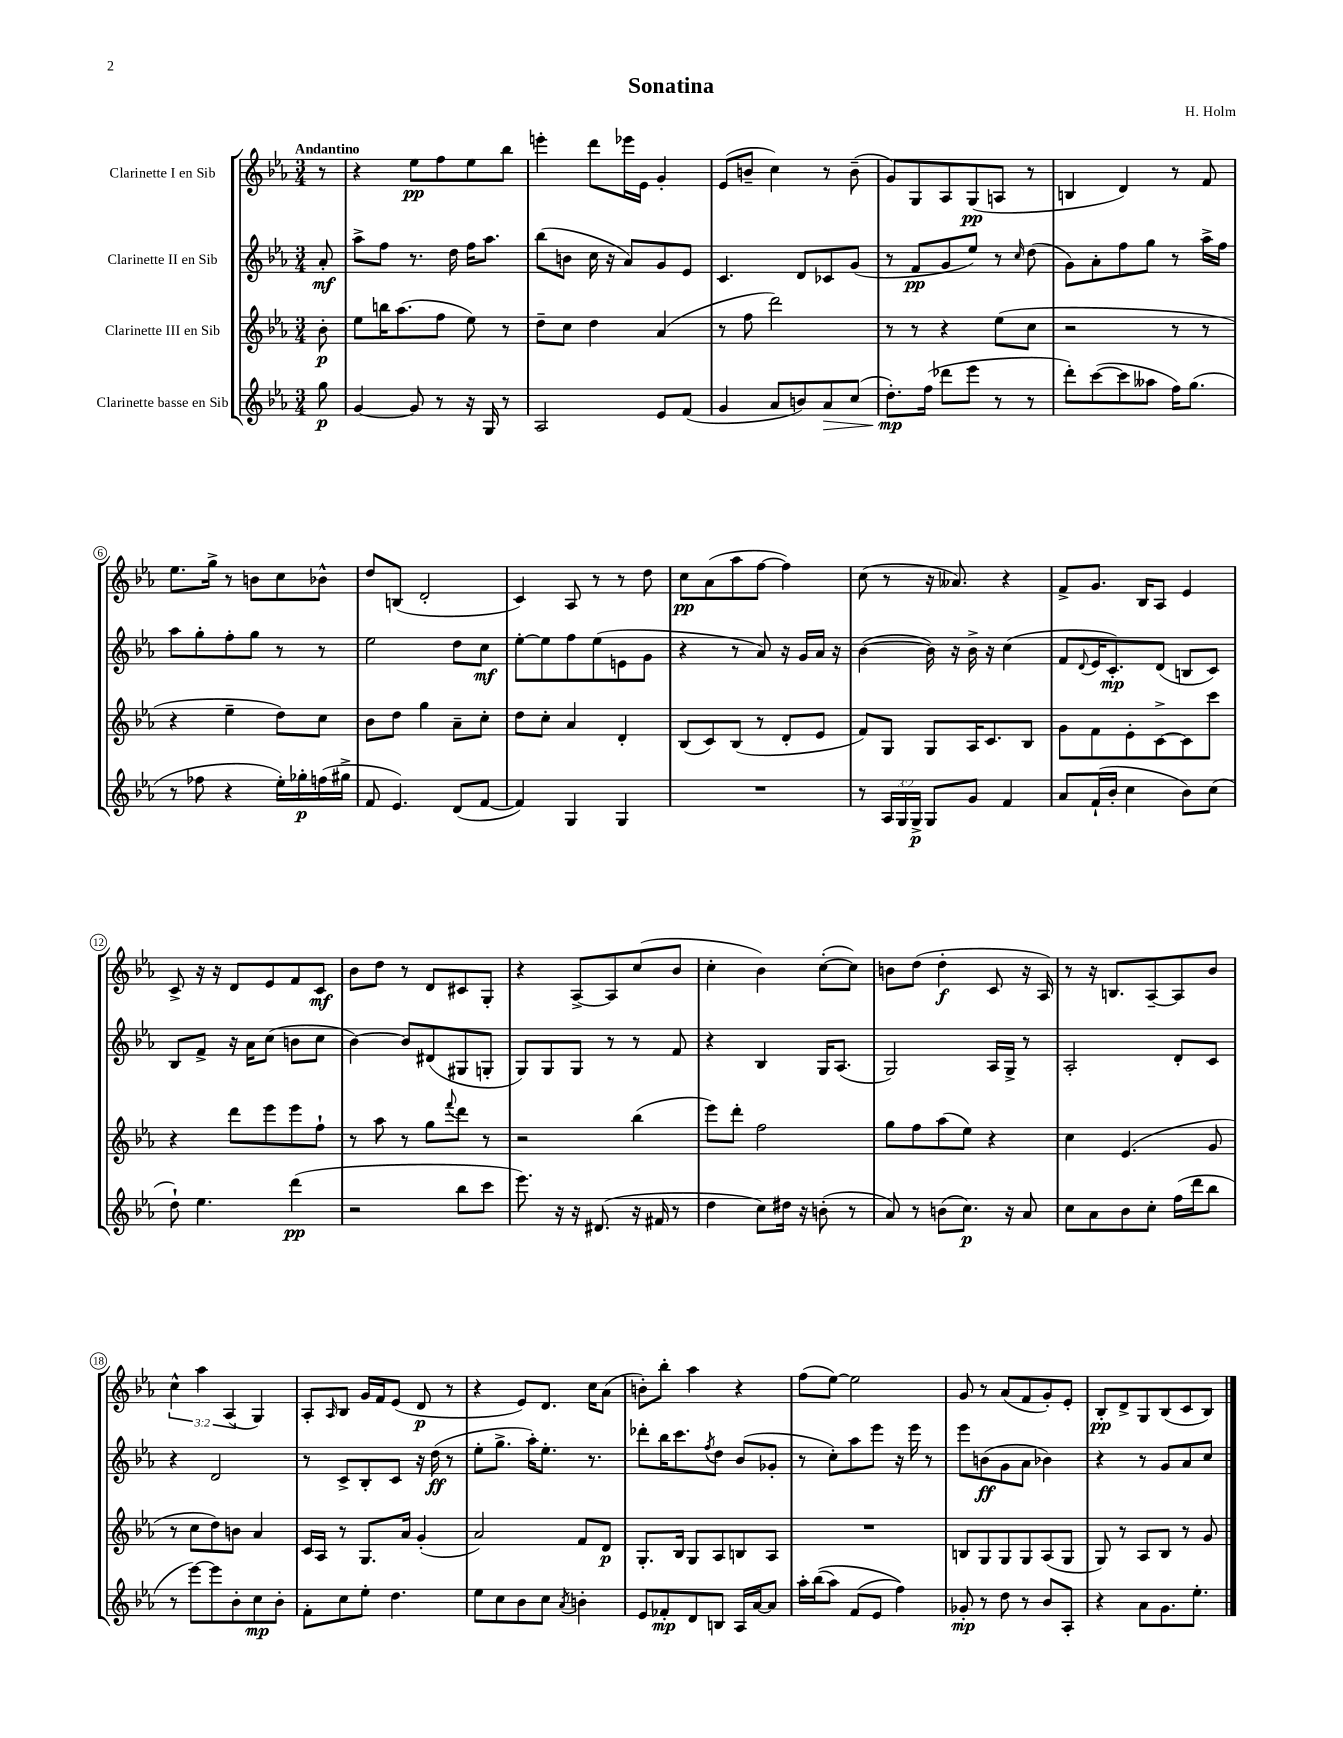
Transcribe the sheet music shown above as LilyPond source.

\header { title = "Sonatina" composer = "H. Holm" }
<<
\new StaffGroup <<
\new Staff = "s0" \with { instrumentName = "Clarinette I en Sib" } {
    \clef treble \key ees \major \numericTimeSignature \time 3/4 \override Staff.TupletNumber.text = #tuplet-number::calc-fraction-text \partial 8 \tempo "Andantino"
    r8 |
    r4 ees''8\pp f''8 ees''8 bes''8 |
    e'''4-. d'''8 ees'''16 ees'16 g'4-. |
    ees'8( b'8-- c''4) r8 b'8--( |
    g'8) g8 aes8 g8\pp( a8 r8 |
    b4 d'4) r8 f'8 |
    ees''8. g''16-> r8 b'8 c''8 bes'8-^ |
    d''8 b8( d'2-. |
    c'4) aes8 r8 r8 d''8 |
    c''8\pp aes'8( aes''8 f''8~ f''4) |
    c''8( r8 r16 aeses'8.) r4 |
    f'8-> g'8. bes16 aes8 ees'4 |
    c'8-> r16 r16 d'8 ees'8 f'8 c'8\mf |
    bes'8 d''8 r8 d'8 cis'8 g8-. |
    r4 aes8~-> aes8 c''8( bes'8 |
    c''4-. bes'4) c''8~-.( c''8) |
    b'8 d''8( d''4-.\f c'8 r16 aes16) |
    r8 r16 b8. aes8~-- aes8 bes'8 |
    \tuplet 3/2 { c''4-^ aes''4 aes4( } g4) |
    aes8-. \grace { aes16 } bes8 g'16 f'16 ees'8( d'8\p r8 |
    r4 ees'8) d'8. c''16 aes'8( |
    b'8-.) bes''8-. aes''4 r4 |
    f''8( ees''8~) ees''2 |
    g'8 r8 aes'8( f'8 g'8-.) ees'8-. |
    bes8-.\pp d'8-> g8 bes8( c'8 bes8) \bar "|." |
}
\new Staff = "s1" \with { instrumentName = "Clarinette II en Sib" } {
    \clef treble \key ees \major \numericTimeSignature \time 3/4 \partial 8
    aes'8-.\mf |
    aes''8-> f''8 r8. d''16 f''16 aes''8. |
    bes''8( b'8 c''16 r16 aes'8) g'8 ees'8 |
    c'4. d'8 ces'8 g'8( |
    r8 f'8\pp g'8 ees''8) r8 \grace { c''16 } d''8( |
    g'8) aes'8-. f''8 g''8 r8 aes''16-> f''16 |
    aes''8 g''8-. f''8-. g''8 r8 r8 |
    ees''2 d''8 c''8\mf |
    ees''8~-. ees''8 f''8 ees''8( e'8 g'8 |
    r4 r8 aes'8) r16 g'16 aes'16 r16 |
    bes'4~( bes'16) r16 bes'16-> r16 c''4( |
    f'8 \appoggiatura { d'8 } ees'16 c'8.-.\mp) d'8( b8 c'8) |
    bes8 f'8-> r16 aes'16 c''8( b'8 c''8 |
    bes'4~) bes'8 dis'8( gis8 g8-. |
    g8) g8 g8 r8 r8 f'8 |
    r4 bes4 g16 aes8.( |
    g2) aes16 g16-> r8 |
    aes2-. d'8-. c'8 |
    r4 d'2 |
    r8 c'8-> bes8-. c'8 r16 d''16\ff( r8 |
    ees''8-. g''8.-> aes''16-.) ees''8.-. r8. |
    des'''8-. bes''16 c'''8. \acciaccatura { f''8 } d''8 bes'8( ges'8-. |
    r8 c''8-.) aes''8 ees'''8 r16 ees'''16 r8 |
    ees'''8 b'8\ff( g'8 aes'8 bes'4) |
    r4 r8 g'8 aes'8 c''8 \bar "|." |
}
\new Staff = "s2" \with { instrumentName = "Clarinette III en Sib" } {
    \clef treble \key ees \major \numericTimeSignature \time 3/4 \partial 8
    bes'8-.\p |
    ees''8 b''16 aes''8.( f''8 ees''8) r8 |
    d''8-- c''8 d''4 aes'4( |
    r8 f''8 d'''2) |
    r8 r8 r4 ees''8( c''8 |
    r2 r8 r8 |
    r4 ees''4-- d''8) c''8 |
    bes'8 d''8 g''4 aes'8-- c''8-. |
    d''8 c''8-. aes'4 d'4-. |
    bes8( c'8) bes8( r8 d'8-. ees'8 |
    f'8) g8 g8 aes16 c'8. bes8 |
    g'8 f'8 ees'8-. c'8~-> c'8 c'''8 |
    r4 d'''8 ees'''8 ees'''8 f''8-! |
    r8 aes''8 r8 g''8 \appoggiatura { f'''8 } d'''8 r8 |
    r2 bes''4( |
    ees'''8) d'''8-. f''2 |
    g''8 f''8 aes''8( ees''8) r4 |
    c''4 ees'4.( g'8 |
    r8 c''8 d''8) b'8 aes'4 |
    c'16 aes16 r8 g8. aes'16 g'4-.( |
    aes'2) f'8 d'8\p |
    g8.-. bes16 g8 aes8 b8 aes8 |
    R2. |
    b8 g8 g8 g8 aes8( g8 |
    g8) r8 aes8 bes8 r8 g'8 \bar "|." |
}
\new Staff = "s3" \with { instrumentName = "Clarinette basse en Sib" } {
    \clef treble \key ees \major \numericTimeSignature \time 3/4 \override Staff.TupletNumber.text = #tuplet-number::calc-fraction-text \partial 8
    g''8\p |
    g'4~ g'8 r8 r16 g16 r8 |
    aes2 ees'8 f'8( |
    g'4 aes'8 b'8) aes'8\> c''8( |
    d''8.-.\mp\!) f''16( des'''8 ees'''8 r8 r8 |
    d'''8-.) c'''8~( c'''8 aeses''8 f''16) g''8.( |
    r8 fes''8 r4 ees''16-.) ges''16-.\p f''16( gis''16-> |
    f'8 ees'4.) d'8( f'8~ |
    f'4) g4 g4 |
    R2. |
    r8 \tuplet 3/2 { aes16 g16 g16->\p } g8 g'8 f'4 |
    aes'8 f'16-!( bes'16-. c''4 bes'8) c''8( |
    d''8-!) ees''4. d'''4\pp( |
    r2 bes''8 c'''8 |
    ees'''8.) r16 r16 dis'8.( r16 fis'16 r8 |
    d''4 c''8) dis''16 r16 b'8-.( r8 |
    aes'8) r8 b'8( c''8.\p) r16 aes'8 |
    c''8 aes'8 bes'8 c''8-. f''16( d'''16 bes''8 |
    r8 ees'''8~) ees'''8 bes'8-. c''8\mp bes'8-. |
    f'8-. c''8 ees''8-. d''4. |
    ees''8 c''8 bes'8 c''8 \acciaccatura { aes'8 } b'4-. |
    ees'8 fes'8-.\mp d'8 b8 aes16 aes'16~ aes'8 |
    aes''16-. bes''16(\( aes''8) f'8( ees'8 f''4)\) |
    ges'8-.\mp r8 d''8 r8 bes'8 aes8-. |
    r4 aes'8 g'8. ees''8.-. \bar "|." |
}
>>
>>
\layout { \context { \Score \override BarNumber.stencil = #(make-stencil-circler 0.1 0.3 ly:text-interface::print) } }
